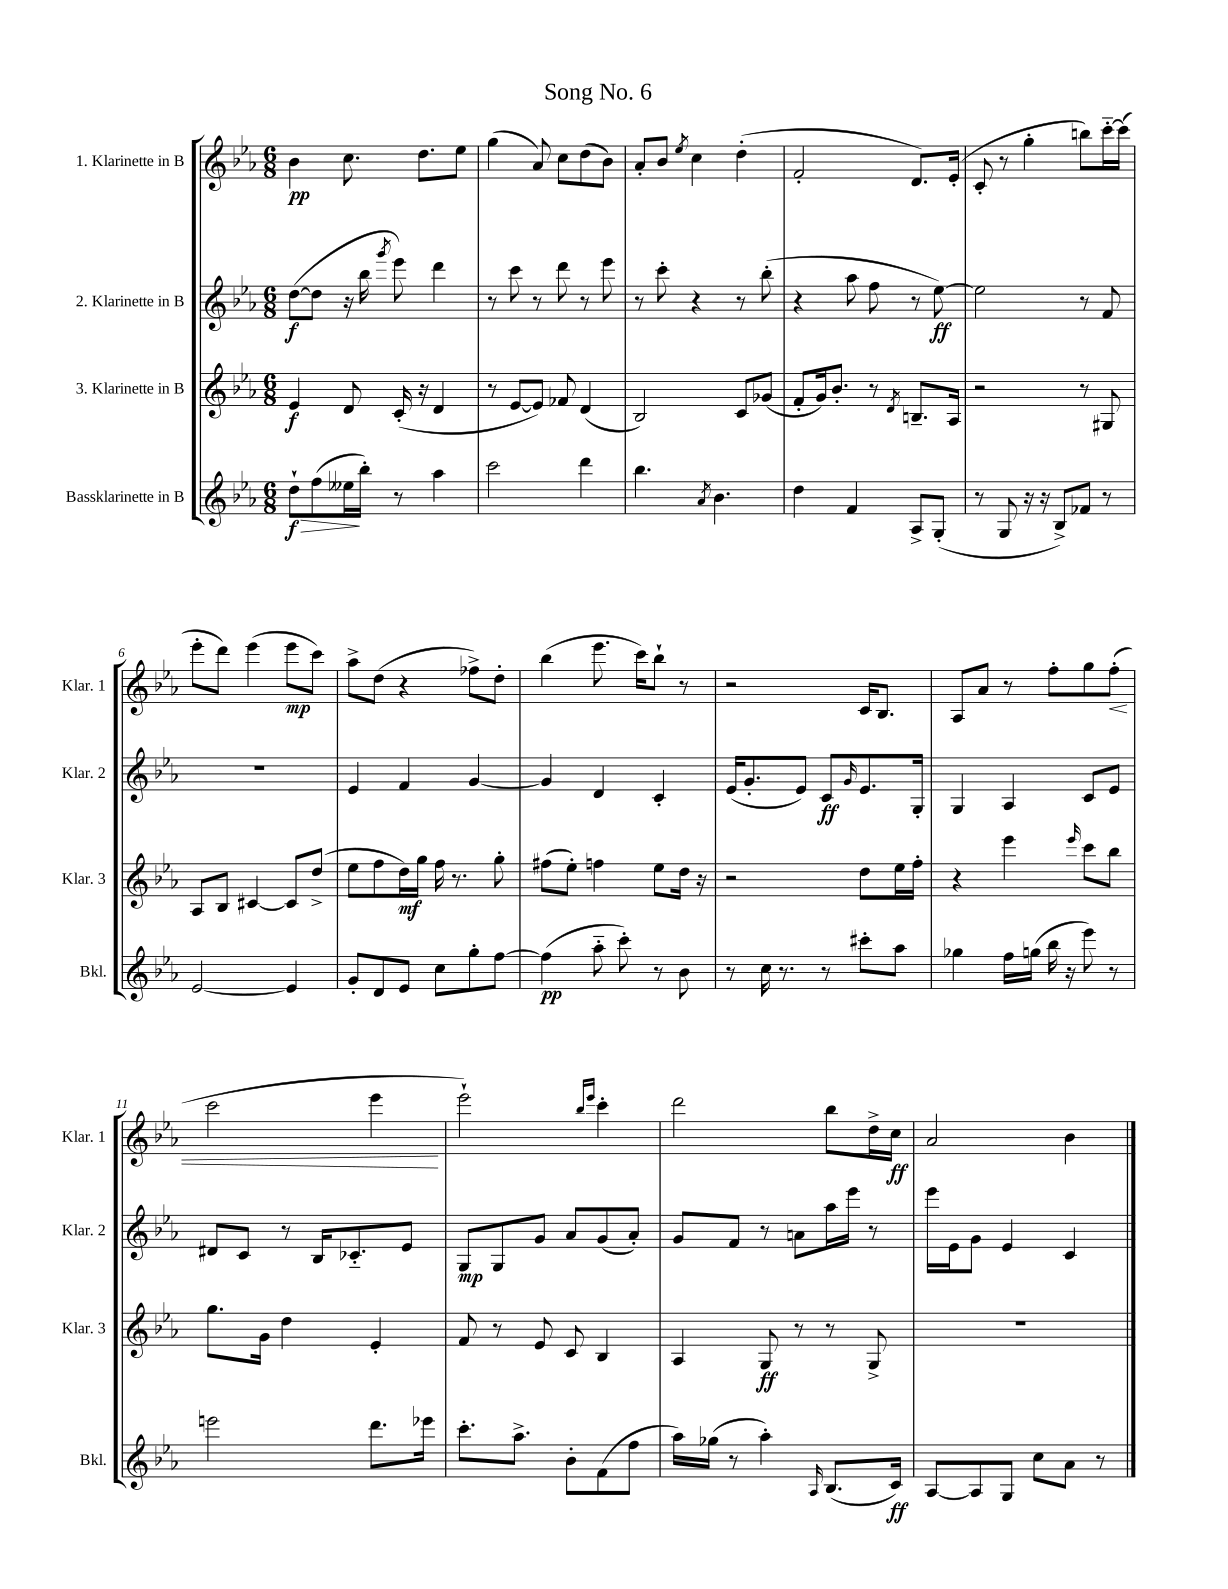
\header { title = "Song No. 6" }
<<
\new StaffGroup <<
\new Staff = "s0" \with { instrumentName = "1. Klarinette in B" shortInstrumentName = "Klar. 1" } {
    \clef treble \key ees \major \numericTimeSignature \time 6/8
    bes'4\pp c''8. d''8. ees''8 |
    g''4( aes'8) c''8 d''8( bes'8) |
    aes'8-. bes'8 \acciaccatura { ees''8 } c''4 d''4-.( |
    f'2-. d'8.) ees'16-.( |
    c'8-. r8 g''4-. b''8) c'''16~-_ c'''16( |
    ees'''8-. d'''8) ees'''4( ees'''8\mp c'''8) |
    aes''8-> d''8( r4 fes''8->) d''8-. |
    bes''4( ees'''8. c'''16) bes''8-! r8 |
    r2 c'16 bes8. |
    aes8 aes'8 r8 f''8-. g''8 f''8-.\<( |
    c'''2 ees'''4\! |
    ees'''2-!) \grace { bes''16 ees'''16 } c'''4-. |
    d'''2 bes''8 d''16-> c''16\ff |
    aes'2 bes'4 \bar "|." |
}
\new Staff = "s1" \with { instrumentName = "2. Klarinette in B" shortInstrumentName = "Klar. 2" } {
    \clef treble \key ees \major \numericTimeSignature \time 6/8
    d''8~\f( d''8 r16 bes''16 \acciaccatura { g'''8 } ees'''8) d'''4 |
    r8 c'''8 r8 d'''8 r8 ees'''8 |
    r8 c'''8-. r4 r8 bes''8-.( |
    r4 aes''8 f''8 r8 ees''8~\ff) |
    ees''2 r8 f'8 |
    R2. |
    ees'4 f'4 g'4~ |
    g'4 d'4 c'4-. |
    ees'16( g'8.-. ees'8) c'8\ff \grace { g'16 } ees'8. g16-. |
    g4 aes4 c'8 ees'8 |
    dis'8 c'8 r8 bes16 ces'8.-_ ees'8 |
    g8\mp g8 g'8 aes'8 g'8( aes'8-.) |
    g'8 f'8 r8 a'8 aes''16 ees'''16 r8 |
    ees'''16 ees'16 g'8 ees'4 c'4 \bar "|." |
}
\new Staff = "s2" \with { instrumentName = "3. Klarinette in B" shortInstrumentName = "Klar. 3" } {
    \clef treble \key ees \major \numericTimeSignature \time 6/8
    ees'4\f d'8 c'16-.( r16 d'4 |
    r8 ees'8~ ees'8) fes'8 d'4( |
    bes2) c'8 ges'8( |
    f'8-. g'16) bes'8.-. r8 \acciaccatura { d'8 } b8.-- aes16 |
    r2 r8 gis8 |
    aes8 bes8 cis'4~ cis'8 d''8->( |
    ees''8 f''8 d''16\mf) g''16 f''16 r8. g''8-. |
    fis''8( ees''8-.) f''4 ees''8 d''16 r16 |
    r2 d''8 ees''16 f''16-. |
    r4 ees'''4 \grace { ees'''16 } c'''8 bes''8 |
    g''8. g'16 d''4 ees'4-. |
    f'8 r8 ees'8 c'8 bes4 |
    aes4 g8\ff r8 r8 g8-> |
    R2. \bar "|." |
}
\new Staff = "s3" \with { instrumentName = "Bassklarinette in B" shortInstrumentName = "Bkl." } {
    \clef treble \key ees \major \numericTimeSignature \time 6/8
    d''8-!\f\> f''8( eeses''16\! bes''16-.) r8 aes''4 |
    c'''2 d'''4 |
    bes''4. \acciaccatura { aes'8 } bes'4. |
    d''4 f'4 aes8-> g8-.( |
    r8 g8 r16 r16 bes8->) fes'8 r8 |
    ees'2~ ees'4 |
    g'8-. d'8 ees'8 c''8 g''8-. f''8~ |
    f''4\pp( aes''8-_ c'''8-.) r8 bes'8 |
    r8 c''16 r8. r8 cis'''8-. aes''8 |
    ges''4 f''16 g''16( bes''16 r16 ees'''8) r8 |
    e'''2 d'''8. ees'''16 |
    c'''8.-. aes''8.-> bes'8-. f'8( f''8 |
    aes''16) ges''16( r8 aes''4-.) \grace { aes16 } bes8.( c'16\ff) |
    aes8~ aes8 g8 c''8 aes'8 r8 \bar "|." |
}
>>
>>
